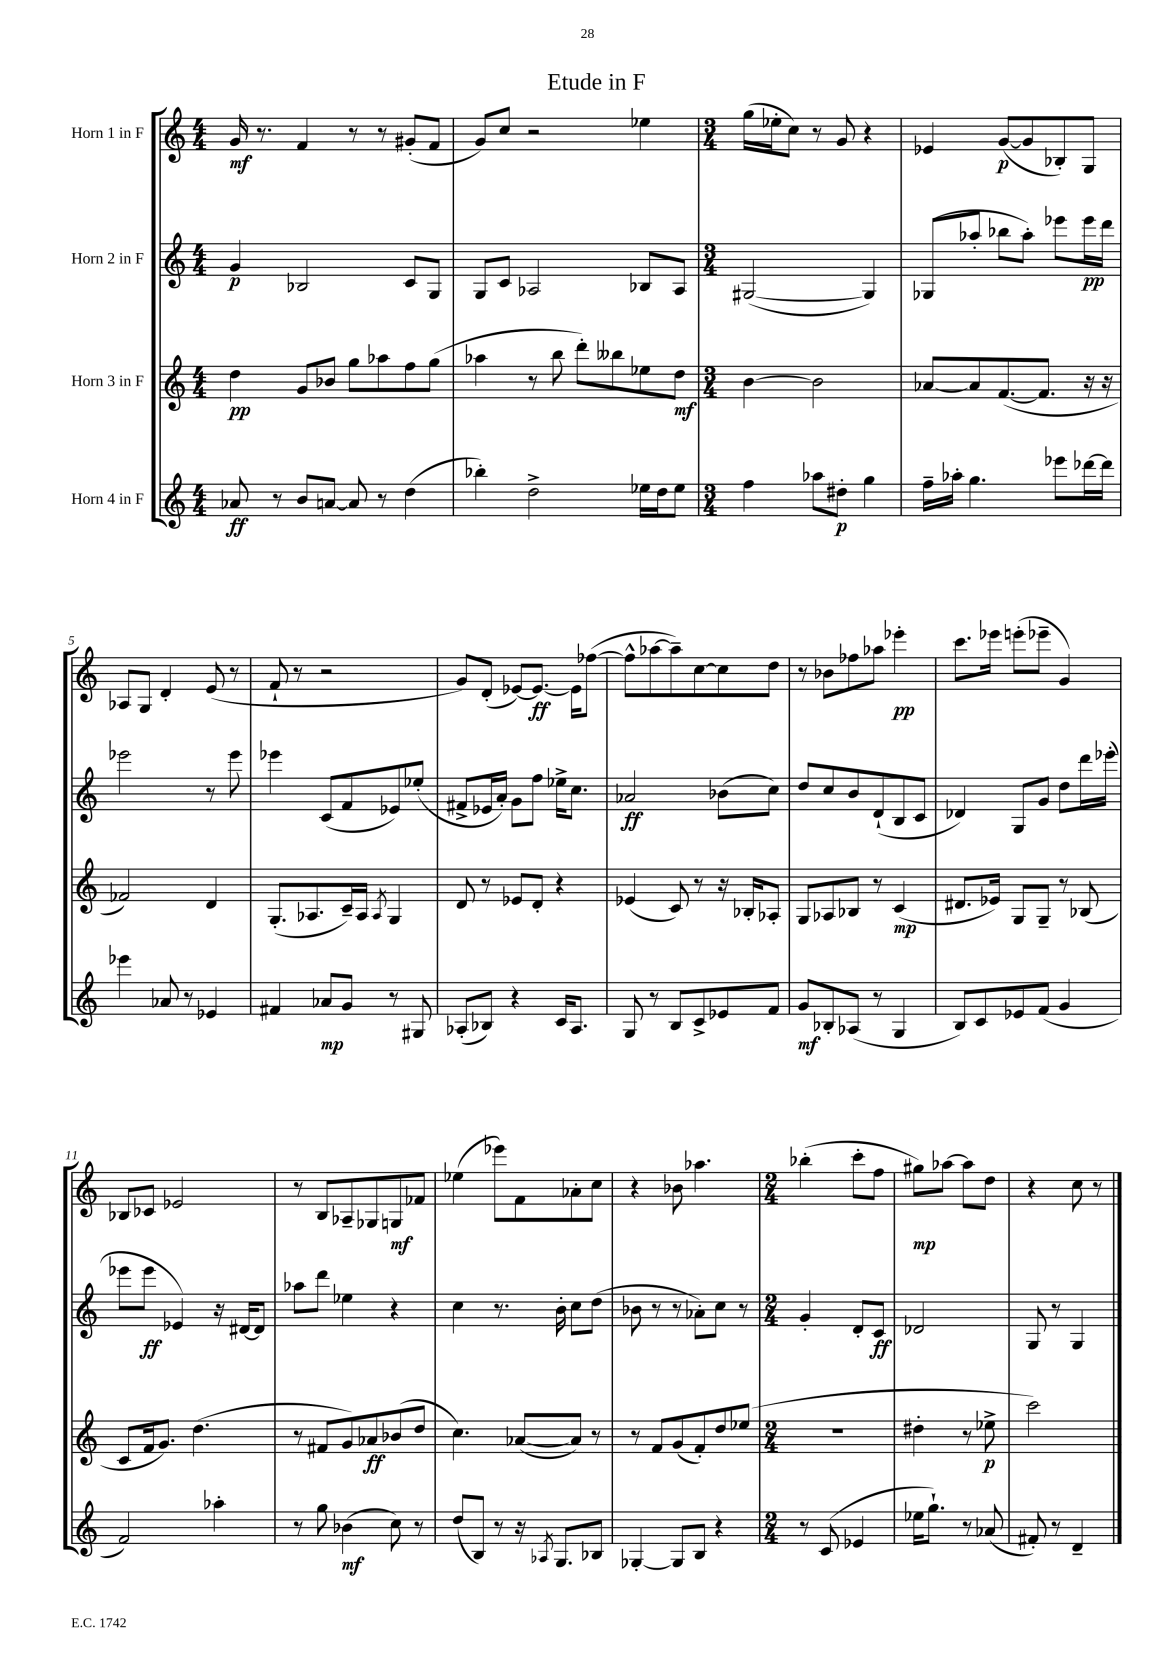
\header { title = "Etude in F" }
<<
\new StaffGroup <<
\new Staff = "s0" \with { instrumentName = "Horn 1 in F" } {
    \clef treble \key c \major \numericTimeSignature \time 4/4
    g'16\mf r8. f'4 r8 r8 gis'8-.( f'8 |
    g'8) c''8 r2 ees''4 |
    \numericTimeSignature \time 3/4 g''16( ees''16-. c''8) r8 g'8 r4 |
    ees'4 g'8~\p( g'8 bes8-.) g8 |
    aes8 g8 d'4-. e'8( r8 |
    f'8-! r8 r2 |
    g'8) d'8-.( ees'8~) ees'8.~\ff ees'16 fes''8~( |
    fes''8-^ aes''8~ aes''8--) c''8~ c''8 d''8 |
    r8 bes'8 fes''8 aes''8 ees'''4-.\pp |
    c'''8. ees'''16 e'''8-.( ees'''8-- g'4) |
    bes8 ces'8 ees'2 |
    r8 b8 aes8-- ges8 g8\mf fes'8 |
    ees''4( ees'''8) f'8 aes'8-. c''8 |
    r4 bes'8 aes''4. |
    \numericTimeSignature \time 2/4 bes''4-.( c'''8-. f''8 |
    gis''8\mp) aes''8~ aes''8 d''8 |
    r4 c''8 r8 \bar "|." |
}
\new Staff = "s1" \with { instrumentName = "Horn 2 in F" } {
    \clef treble \key c \major \numericTimeSignature \time 4/4
    g'4\p bes2 c'8 g8 |
    g8 c'8 aes2 bes8 aes8 |
    \numericTimeSignature \time 3/4 gis2~( gis4) |
    ges8( aes''8-. bes''8 aes''8-.) ees'''8 ees'''16\pp d'''16 |
    ees'''2 r8 ees'''8 |
    ees'''4 c'8( f'8 ees'8) ees''8-.( |
    fis'8-> ees'16 a'16-.) g'8 f''8 ees''16-> c''8. |
    aes'2\ff bes'8( c''8) |
    d''8 c''8 b'8 d'8-!( b8 c'8 |
    des'4) g8 g'8 d''8 d'''16 ees'''16-.( |
    ees'''8 ees'''8\ff ees'4) r16 dis'16~ dis'8 |
    aes''8 d'''8 ees''4 r4 |
    c''4 r8. b'16-. c''8 d''8( |
    bes'8 r8 r8 aes'8-.) c''8 r8 |
    \numericTimeSignature \time 2/4 g'4-. d'8-. c'8\ff |
    des'2 |
    g8 r8 g4 \bar "|." |
}
\new Staff = "s2" \with { instrumentName = "Horn 3 in F" } {
    \clef treble \key c \major \numericTimeSignature \time 4/4
    d''4\pp g'8 bes'8 g''8 aes''8 f''8 g''8( |
    aes''4 r8 b''8 d'''8-.) beses''8 ees''8 d''8\mf |
    \numericTimeSignature \time 3/4 b'4~ b'2 |
    aes'8~ aes'8 f'8.~( f'8. r16 r16 |
    fes'2) d'4 |
    g8.-.( aes8. c'16--) aes16 \acciaccatura { aes8 } g4 |
    d'8 r8 ees'8 d'8-. r4 |
    ees'4( c'8) r8 r16 bes16-. aes8-. |
    g8 aes8 bes8 r8 c'4\mp( |
    dis'8. ees'16) g8 g8-- r8 bes8( |
    c'8 f'16 g'8.) d''4.( |
    r8 fis'8 g'8) aes'8\ff bes'8( d''8 |
    c''4.) aes'8~( aes'8) r8 |
    r8 f'8 g'8( f'8-.) d''8 ees''8( |
    \numericTimeSignature \time 2/4 R2 |
    dis''4-. r8 ees''8->\p |
    c'''2) \bar "|." |
}
\new Staff = "s3" \with { instrumentName = "Horn 4 in F" } {
    \clef treble \key c \major \numericTimeSignature \time 4/4
    aes'8\ff r8 b'8 a'8~ a'8 r8 d''4( |
    bes''4-.) d''2-> ees''16 d''16 ees''8 |
    \numericTimeSignature \time 3/4 f''4 aes''8 dis''8-.\p g''4 |
    f''16-- aes''16-. g''4. ees'''8 des'''16~ des'''16 |
    ees'''4 aes'8 r8 ees'4 |
    fis'4 aes'8\mp g'8 r8 gis8 |
    aes8-.( bes8) r4 c'16 aes8. |
    g8 r8 b8 c'8-> ees'8 f'8 |
    g'8\mf bes8-. aes8( r8 g4 |
    b8) c'8 ees'8 f'8( g'4 |
    f'2) aes''4-. |
    r8 g''8 bes'4\mf( c''8) r8 |
    d''8( b8) r8 r16 \acciaccatura { aes8 } g8. bes8 |
    ges4~-. ges8 b8 r4 |
    \numericTimeSignature \time 2/4 r8 c'8( ees'4 |
    ees''16 g''8.-!) r8 aes'8( |
    fis'8-.) r8 d'4-- \bar "|." |
}
>>
>>
